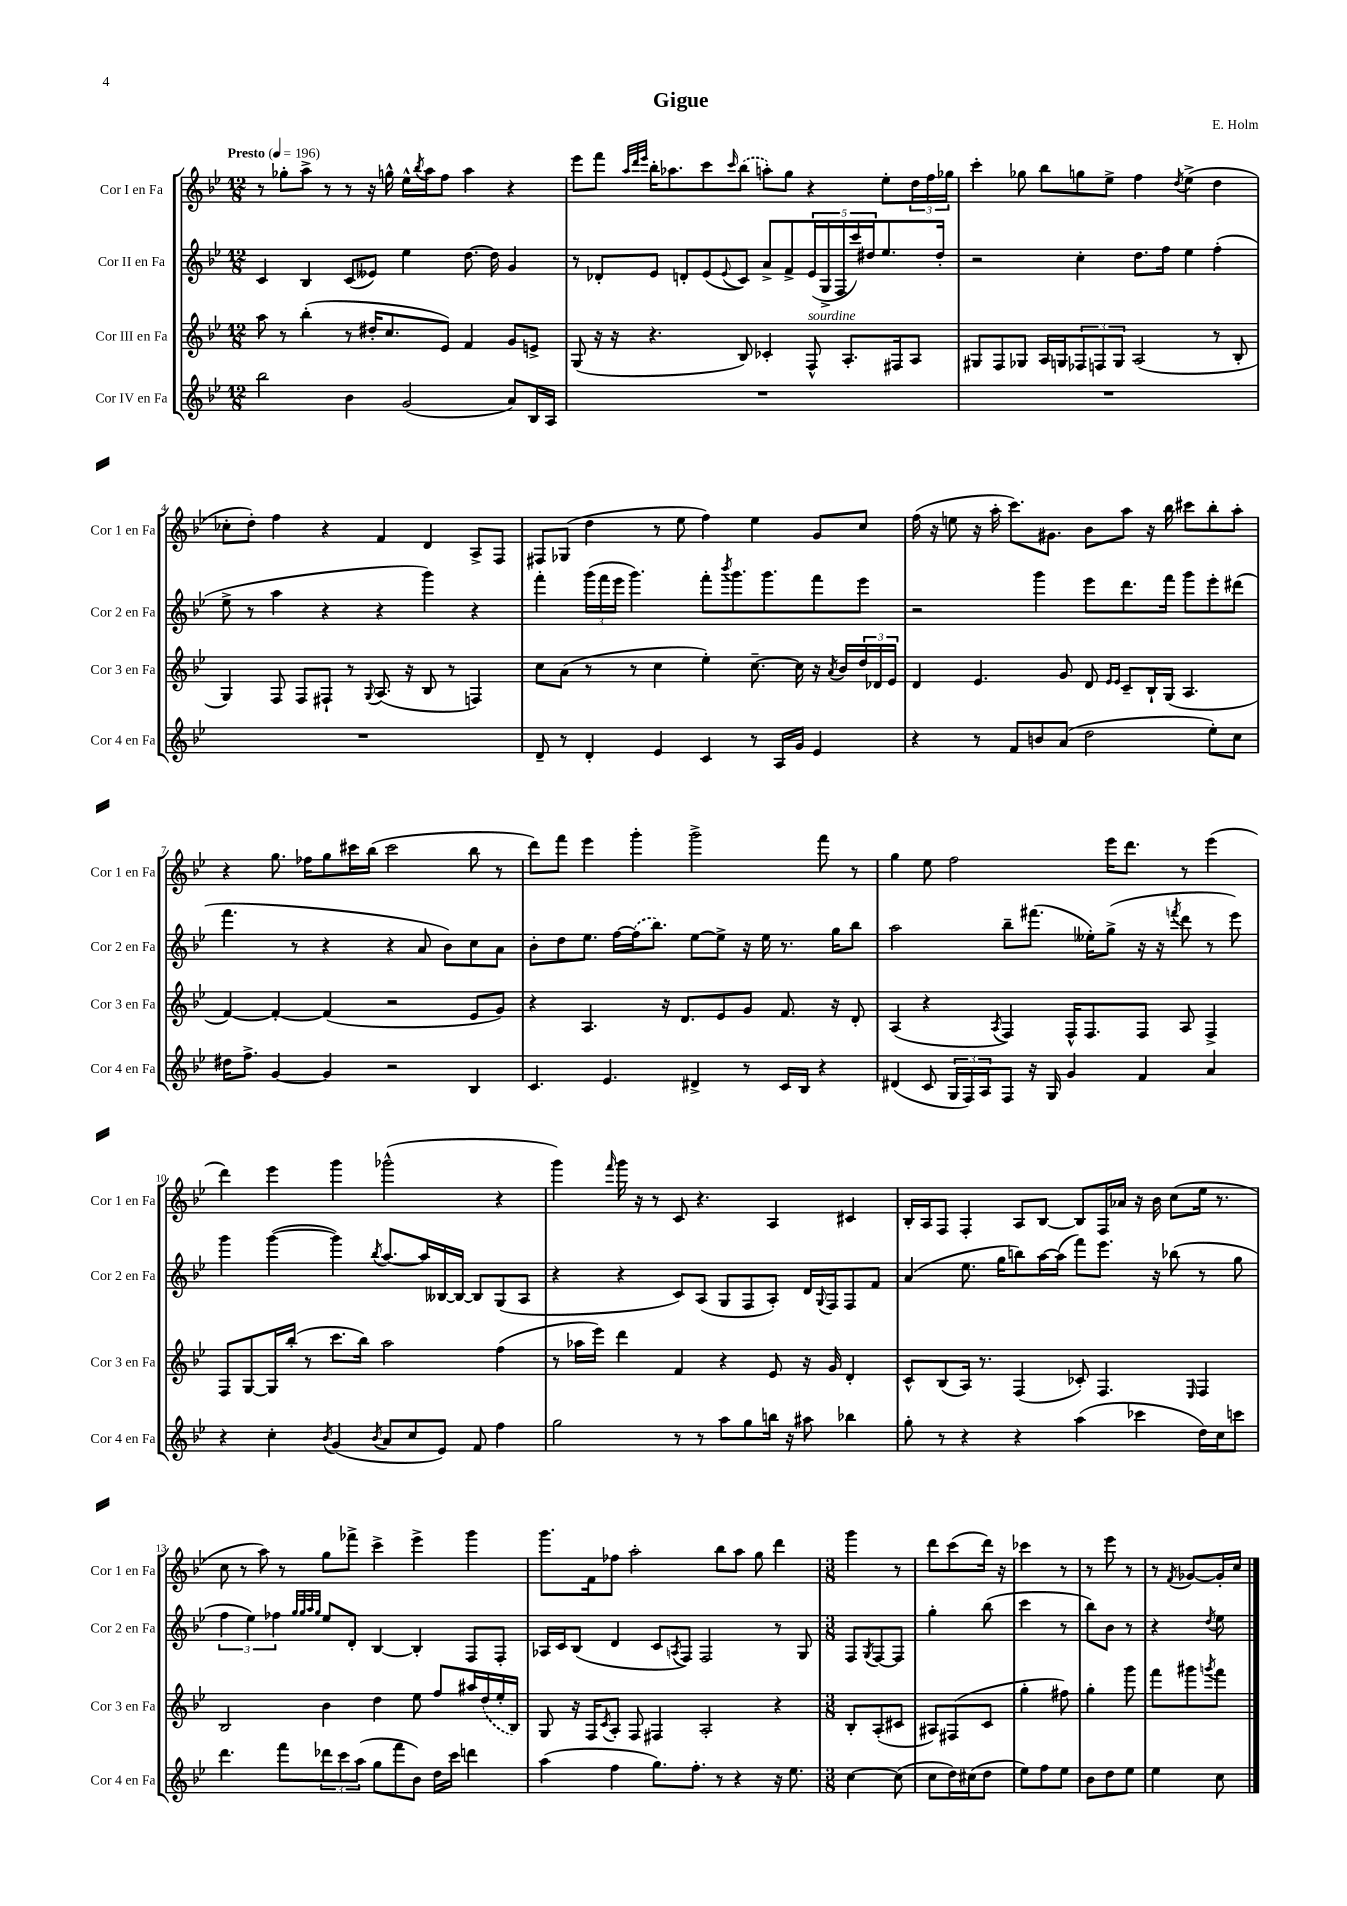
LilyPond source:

\header { title = "Gigue" composer = "E. Holm" }
<<
\new StaffGroup <<
\new Staff = "s0" \with { instrumentName = "Cor I en Fa" shortInstrumentName = "Cor 1 en Fa" } {
    \clef treble \key bes \major \numericTimeSignature \time 12/8 \tempo "Presto" 4 = 196
    r8 ges''8-. a''8-> r8 r8 r16 g''16-^ ees''16-^ \acciaccatura { bes''8 } a''16 f''8 a''4 r4 |
    ees'''8 f'''8 \grace { a''32 d'''32 ees'''32 } bes''16-. aes''8. c'''8 \grace { c'''16 } \once \slurDashed bes''8( a''8-.) g''8 r4 ees''8-. \tuplet 3/2 { d''16 f''16 ges''16 } |
    c'''4-. ges''8 bes''8 g''8 ees''8-> f''4 \acciaccatura { d''8 } ees''4->( d''4 |
    ces''8-. d''8-.) f''4 r4 f'4 d'4 a8-> f8 |
    fis8 ges8( d''4 r8 ees''8 f''4) ees''4 g'8 c''8 |
    f''16( r16 e''8 r16 a''16-. c'''8.) gis'8. bes'8 a''8 r16 bes''16 cis'''8 bes''8-. a''8-. |
    r4 g''8. fes''16 g''8 cis'''16 bes''16( cis'''2 bes''8 r8 |
    d'''8) f'''8 ees'''4 g'''4-. g'''2-> f'''8 r8 |
    g''4 ees''8 f''2 ees'''16 d'''8. r8 ees'''4( |
    d'''4) ees'''4 g'''4 ges'''2-^( r4 |
    g'''4) \grace { f'''16 } g'''16 r16 r8 c'8 r4. a4 cis'4 |
    bes16-. a16 f8 f4-. a8 bes8~ bes8 f16 aes'16 r16 bes'16 c''8( ees''16 r8. |
    c''8 r8 a''8) r8 g''8 fes'''8-> c'''4-> ees'''4-> g'''4 |
    g'''8. f'16 fes''8 a''2-. bes''8 a''8 g''8 d'''4 |
    \numericTimeSignature \time 3/8 g'''4 r8 |
    d'''8 c'''8( d'''16) r16 |
    ces'''4 r8 |
    r8 ees'''8 r8 |
    r8 \acciaccatura { f'8 } ges'8~ ges'16-. c''16 \bar "|." |
}
\new Staff = "s1" \with { instrumentName = "Cor II en Fa" shortInstrumentName = "Cor 2 en Fa" } {
    \clef treble \key bes \major \numericTimeSignature \time 12/8
    c'4 bes4 c'8( eeses'8) ees''4 d''8.~ d''16 g'4 |
    r8 des'8-. ees'8 d'8-. ees'8( \appoggiatura { ees'8 } c'8) a'8-> f'8-> \tuplet 5/4 { ees'16( g16-> f16 c'''16) dis''16 } ees''8. dis''16-. |
    r2 c''4-. d''8. f''16 ees''4 f''4-.( |
    ees''8-> r8 a''4 r4 r4 g'''4) r4 |
    f'''4-. \tuplet 3/2 { g'''16( f'''16 ees'''16 } g'''4.) f'''8-. \acciaccatura { bes'''8 } g'''8. g'''8. f'''8 ees'''8 |
    r2 g'''4 ees'''8 d'''8. f'''16 g'''8 ees'''8-. dis'''8( |
    f'''4. r8 r4 r4 a'8 bes'8) c''8 a'8 |
    bes'8-. d''8 ees''8. f''16~ \once \slurDashed f''16( bes''8.) ees''8~ ees''8-> r16 ees''16 r8. g''16 bes''8 |
    a''2 bes''8-- fis'''8.( eeses''16-.) g''8->( r16 r16 \acciaccatura { f'''8 } d'''8 r8 ees'''8) |
    g'''4 g'''4~( g'''4) \acciaccatura { bes''8 } a''8.~ a''16 beses16~ beses16~ beses8 g8( a8 |
    r4 r4 c'8) a8( g8 f8 a8-.) d'16 \appoggiatura { g8 } f16 f8 f'8 |
    a'4( ees''8. g''16 b''8) a''16~ a''16( f'''8) ees'''8. r16 bes''8( r8 g''8 |
    \tuplet 3/2 { f''4 ees''4) fes''4 } \grace { g''32 g''32 a''32 g''32 } ees''8 d'8-. bes4~ bes4-. f8 f8-. |
    aes16 c'16 bes8( d'4 c'8 \acciaccatura { a8 } f8) f2 r8 g8 |
    \numericTimeSignature \time 3/8 f8 \acciaccatura { g8 } f8~ f8 |
    g''4-. bes''8( |
    c'''4 r8 |
    bes''8) bes'8 r8 |
    r4 \acciaccatura { d''8 } ees''8 \bar "|." |
}
\new Staff = "s2" \with { instrumentName = "Cor III en Fa" shortInstrumentName = "Cor 3 en Fa" } {
    \clef treble \key bes \major \numericTimeSignature \time 12/8
    a''8 r8 bes''4-.( r8 dis''16-. c''8. ees'8) f'4 g'8 e'8-> |
    g8( r16 r16 r4. bes8) ces'4-. f8-^^\markup { \italic "sourdine" } a8.-. fis16 a8 |
    gis8 f8 ges8 a16 g16 \tuplet 3/2 { fes8 f8 g8 } a2( r8 bes8-. |
    g4) f8 f8 fis8-! r8 \appoggiatura { g8 } a8.( r16 bes8 r8 f4) |
    c''8 a'8( r8 r8 c''4 ees''4-.) c''8.~-- c''16 r16 \acciaccatura { a'8 } bes'16 \tuplet 3/2 { d''16 des'16 ees'16 } |
    d'4 ees'4. g'8 d'8 \grace { ees'16 ees'16 } c'8-- bes16-! g16( a4. |
    f'4~) f'4~-. f'4( r2 ees'8 g'8) |
    r4 a4. r16 d'8. ees'8 g'8 f'8. r16 d'8-. |
    a4( r4 \acciaccatura { a8 } f4) f16-^ f8. f8 a8 f4-> |
    f8 g8~ g16 bes''16-.( r8 c'''8. bes''16) a''2 f''4( |
    r8 aes''16 ees'''16) d'''4 f'4 r4 ees'8 r16 g'16 d'4-. |
    c'8-^ bes8( a16) r8. f4( ces'8-.) f4. \grace { ees16 } f4 |
    bes2 bes'4 d''4 ees''8 f''8 ais''16 \once \slurDashed d''16( ees''16-. bes16) |
    g8 r16 f16 \acciaccatura { c'8 } a8-. f8 fis4 a2-. r4 |
    \numericTimeSignature \time 3/8 bes8-. a8-.( cis'8 |
    ais8) fis8( c'8 |
    g''4-. fis''8) |
    g''4-. g'''8 |
    f'''8 gis'''8 \acciaccatura { g'''8 } f'''8 \bar "|." |
}
\new Staff = "s3" \with { instrumentName = "Cor IV en Fa" shortInstrumentName = "Cor 4 en Fa" } {
    \clef treble \key bes \major \numericTimeSignature \time 12/8
    bes''2 bes'4 g'2( a'8) bes16 a16 |
    R1. |
    R1. |
    R1. |
    d'8-- r8 d'4-. ees'4 c'4 r8 a16 g'16 ees'4 |
    r4 r8 f'8 b'8 a'8( d''2 ees''8-.) c''8 |
    dis''16 f''8.-> g'4~ g'4 r2 bes4 |
    c'4. ees'4. dis'4-> r8 c'16 bes16 r4 |
    dis'4( c'8 \tuplet 3/2 { g16 f16) a16 } f8 r16 g16 g'4 f'4 a'4 |
    r4 c''4-. \acciaccatura { bes'8 } g'4( \acciaccatura { bes'8 } a'8 c''8 ees'8) f'8 f''4 |
    g''2 r8 r8 a''8 g''8 b''16 r16 ais''8 bes''4 |
    g''8-. r8 r4 r4 a''4( ces'''4 d''16) c''16 c'''8 |
    d'''4. f'''8 \tuplet 3/2 { des'''8 c'''8 a''8( } g''8 f'''8 bes'8) d''16 c'''16 d'''4 |
    a''4( f''4 g''8.) f''8.-. r8 r4 r16 ees''8. |
    \numericTimeSignature \time 3/8 c''4~ c''8( |
    c''8 d''16) cis''16( d''8 |
    ees''8) f''8 ees''8 |
    bes'8 d''8 ees''8 |
    ees''4 c''8 \bar "|." |
}
>>
>>
